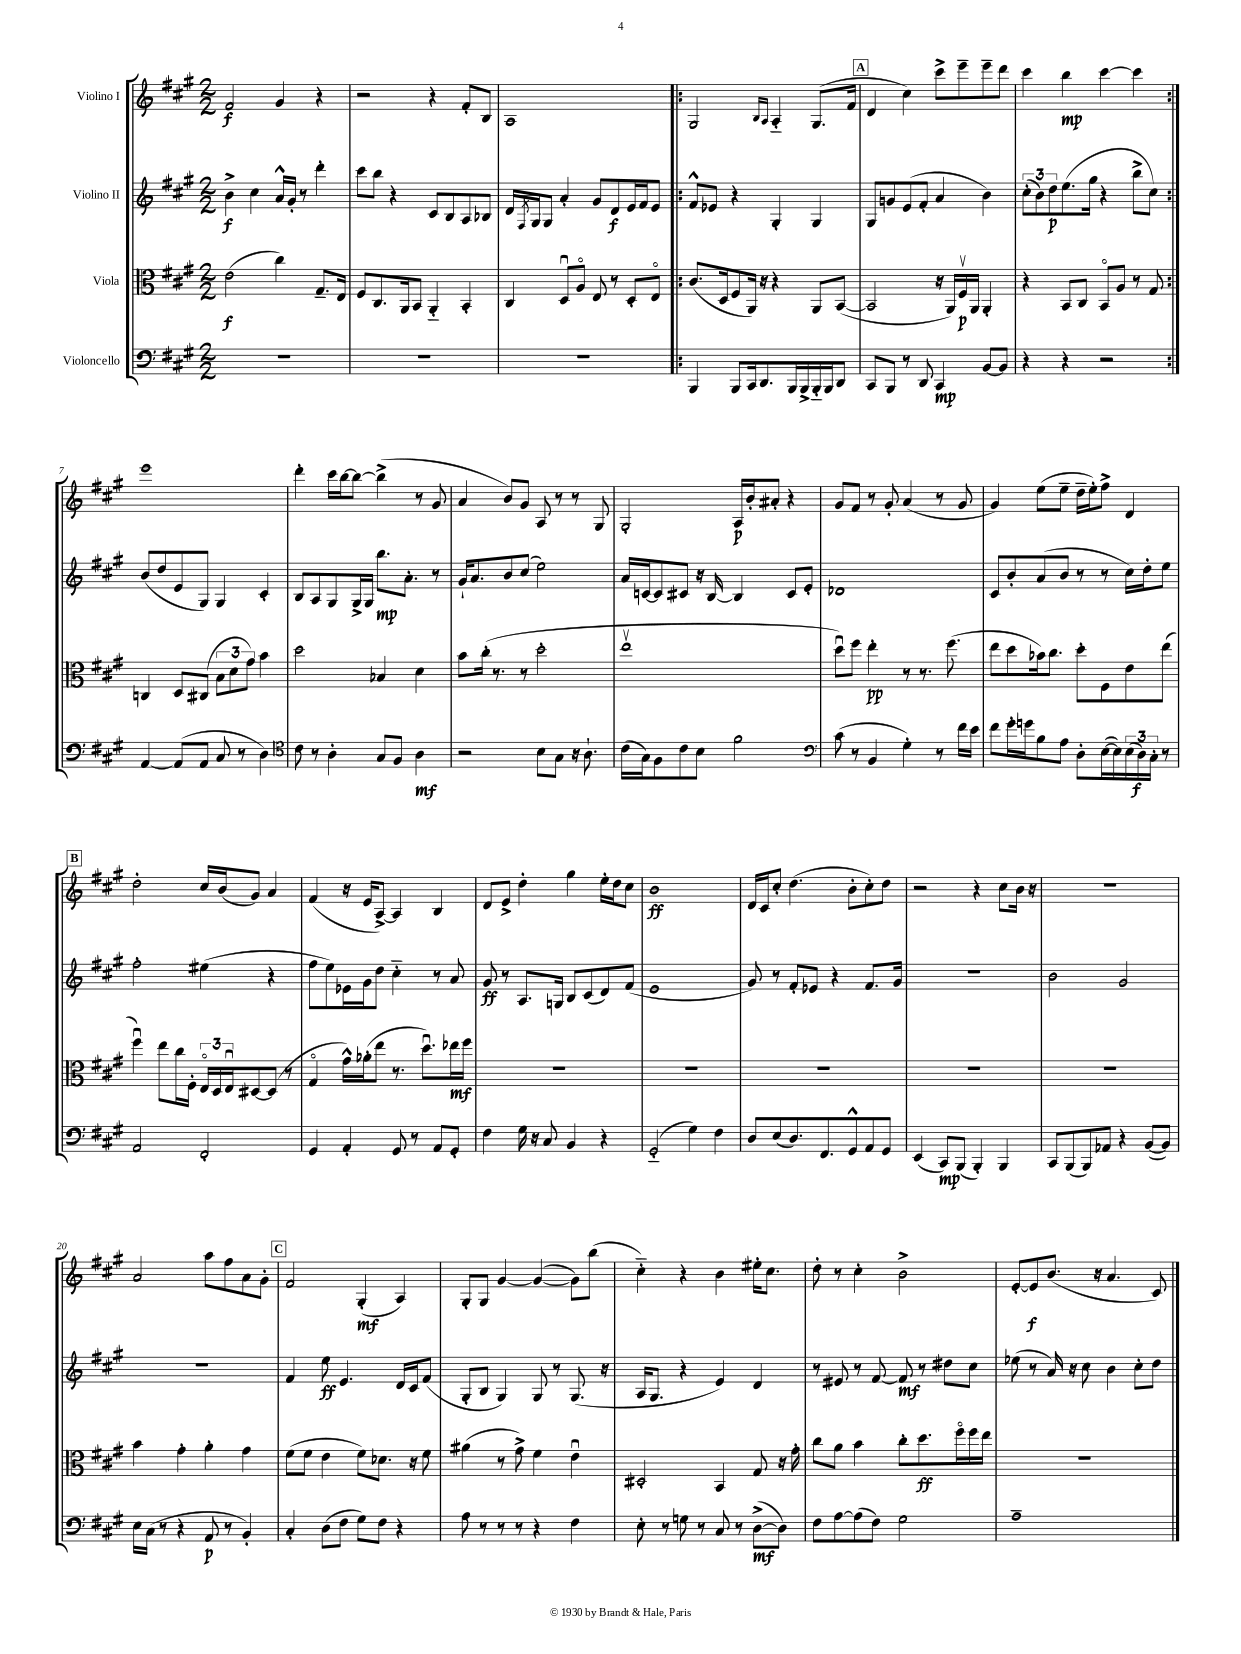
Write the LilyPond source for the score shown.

<<
\new StaffGroup <<
\new Staff = "s0" \with { instrumentName = "Violino I" } {
    \clef treble \key a \major \numericTimeSignature \time 2/2
    fis'2\f gis'4 r4 |
    r2 r4 fis'8-. b8 |
    a1 |
    \repeat volta 2 { gis2 \grace { b16 a16 } a4-_ gis8.( fis'16 |
    \mark \markup { \box "A" } d'4 cis''4) cis'''8-> e'''8-- e'''8-- d'''8 |
    cis'''4 b''4\mp cis'''4~ cis'''4 | }
    e'''1 |
    d'''4-. cis'''16 b''16~ b''8~ b''4->( r8 gis'8 |
    a'4 b'8) gis'8 a8 r8 r8 gis8 |
    gis2-. a16\p b'16-. ais'8-. r4 |
    gis'8 fis'8 r8 gis'8-. a'4( r8 gis'8 |
    gis'4) e''8( e''8-- d''16-- e''16-.) fis''8-> d'4 |
    \mark \markup { \box "B" } d''2-. cis''16 b'16( gis'8) a'4 |
    fis'4( r16 e'16 a8~->) a4 b4 |
    d'8 e'8-> d''4-. gis''4 e''16-. d''16 cis''8 |
    b'1\ff |
    d'16 cis'16 cis''8-. d''4.( b'8-. cis''8-.) d''8 |
    r2 r4 cis''8 b'16 r16 |
    r1 |
    a'2 a''8 fis''8 a'8 gis'8-. |
    \mark \markup { \box "C" } fis'2 gis4-.\mf( a4) |
    gis8-. gis8 gis'4~ gis'4~( gis'8) b''8( |
    cis''4-_) r4 b'4 eis''16-. cis''8. |
    d''8-. r8 cis''4-. b'2-> |
    e'8~-. e'8\f b'8.( r16 a'4. cis'8) \bar "|." |
}
\new Staff = "s1" \with { instrumentName = "Violino II" } {
    \clef treble \key a \major \numericTimeSignature \time 2/2
    b'4->\f cis''4 a'16-^ gis'16-. r8 d'''4-. |
    cis'''8 b''8 r4 cis'8 b8 a8 bes8 |
    d'16 \acciaccatura { fis8 } gis16 gis8 a'4-. gis'8 d'8\f e'16 fis'16 e'8 |
    \repeat volta 2 { fis'8-^ ees'8 r4 gis4-. gis4 |
    \mark \markup { \box "A" } gis8 g'8 e'8( fis'8-. a'4 b'4) |
    \tuplet 3/2 { cis''8-.( b'8) d''8\p } e''8.( gis''16 r4 b''8-> cis''8) | }
    b'8( d''8 e'8 gis8) gis4 cis'4-. |
    b8 a8 gis8 gis16-> gis16 b''8.\mp a'8.-. r8 |
    gis'16-! a'8. b'8 cis''8( e''2) |
    a'16 c'16~ c'8 cis'8 r16 b16~ b4 cis'8 e'8-. |
    des'1 |
    cis'8 b'8-. a'8( b'8 r8 r8 cis''16) d''16-. e''8 |
    \mark \markup { \box "B" } fis''2-. eis''4( r4 |
    fis''8 e''8) ees'16 gis'16 d''8 cis''4-_ r8 a'8 |
    gis'8\ff r8 a8. g16 b8 cis'8( d'8) fis'8( |
    e'1 |
    gis'8) r8 fis'8-. ees'8 r4 fis'8. gis'16 |
    R1 |
    b'2 gis'2 |
    r1 |
    \mark \markup { \box "C" } fis'4 e''8\ff e'4. d'16 cis'16 fis'8( |
    gis8-. b8 gis4) gis8 r8 gis8.( r16 |
    a16 gis8. r4 e'4) d'4 |
    r8 eis'8 r8 fis'8~ fis'8\mf r8 dis''8 cis''8 |
    ees''8( r8 a'16) r16 cis''8 b'4 cis''8-. d''8 \bar "|." |
}
\new Staff = "s2" \with { instrumentName = "Viola" } {
    \clef alto \key a \major \numericTimeSignature \time 2/2
    e'2\f( cis''4) gis8.-- e16 |
    fis8 cis8. a,16 b,8 a,4-_ b,4-. |
    cis4 d8\downbow a8\flageolet e8 r8 d8-. e8\flageolet |
    \repeat volta 2 { cis'8.( d16 fis8 a,16) r16 r4 a,8 b,8~( |
    \mark \markup { \box "A" } b,2 r16 a,16) fis16\upbow\p a,16 a,4-. |
    r4 b,8 cis8 b,8\flageolet a8 r8 gis8 | }
    c4 d8 cis8( \tuplet 3/2 { b8 d'8 gis'8) } b'4 |
    d''2 bes4 d'4 |
    b'8 cis''16-.( r8. r8 d''2-. |
    e''1\upbow |
    d''8\downbow) fis''8 e''4-.\pp r8 r8. fis''8.( |
    e''8 d''8 bes'16) cis''8. d''8-. fis8 e'8 e''8( |
    \mark \markup { \box "B" } fis''4\downbow) e''8 cis''16 fis16-. \tuplet 3/2 { e16\flageolet d16 e16\downbow } dis8~ dis8( r8 |
    gis4\flageolet gis'16-^) aes'16-.( e''8 r8. d''8.\downbow) ees''16\mf fis''16 |
    R1 |
    R1 |
    R1 |
    R1 |
    R1 |
    b'4 gis'4-. a'4-. gis'4 |
    \mark \markup { \box "C" } fis'8( fis'8 e'4 fis'8) des'8. r16 fis'8 |
    ais'4( r8 gis'8->) fis'4 e'4\downbow |
    dis2-. b,4 gis8 r16 gis'16-. |
    cis''8 a'8 b'4 cis''8-. d''8.\ff fis''16\flageolet fis''16 e''16 |
    R1 \bar "|." |
}
\new Staff = "s3" \with { instrumentName = "Violoncello" } {
    \clef bass \key a \major \numericTimeSignature \time 2/2
    R1 |
    R1 |
    R1 |
    \repeat volta 2 { b,,4 b,,8 cis,16 d,8. b,,16 b,,16-> b,,16-_ b,,16 d,8 |
    \mark \markup { \box "A" } cis,8 b,,8 r8 d,8 cis,4\mp b,8~ b,8 |
    r4 r4 r2 | }
    a,4~ a,8( a,8 cis8 r8 d4) |
    \clef tenor cis'8 r8 a4-. gis8 fis8 a4\mf |
    r2 b8 gis8 r16 a8.-! |
    cis'16( gis16) fis8 cis'8 b8 fis'2 |
    \clef bass cis'8( r8 b,4 gis4-.) r8 fis'16 e'16 |
    fis'8 gis'16-. g'16 b8 a8 d8-. e16~( e16) \tuplet 3/2 { e16( d16\f) cis16-. } r8 |
    \mark \markup { \box "B" } a,2 fis,2-. |
    gis,4 a,4-. gis,8 r8 a,8 gis,8-. |
    fis4 gis16 r16 cis8 b,4 r4 |
    gis,2-_( gis4) fis4 |
    d8 e8( d8.) fis,8. gis,8-^ a,8 gis,8 |
    e,4( cis,8\mp) b,,8( b,,4-.) b,,4 |
    cis,8 b,,8( b,,8) aes,8 r4 b,8~( b,8) |
    e16 cis16( r8 r4 a,8\p r8 b,4-.) |
    \mark \markup { \box "C" } cis4-. d8( fis8 gis8) fis8 r4 |
    a8 r8 r8 r8 r4 fis4 |
    e8-. r8 g8 r8 cis8 r8 d8~->\mf( d8) |
    fis8 a8~ a8( fis8) gis2 |
    a1-- \bar "|." |
}
>>
>>
